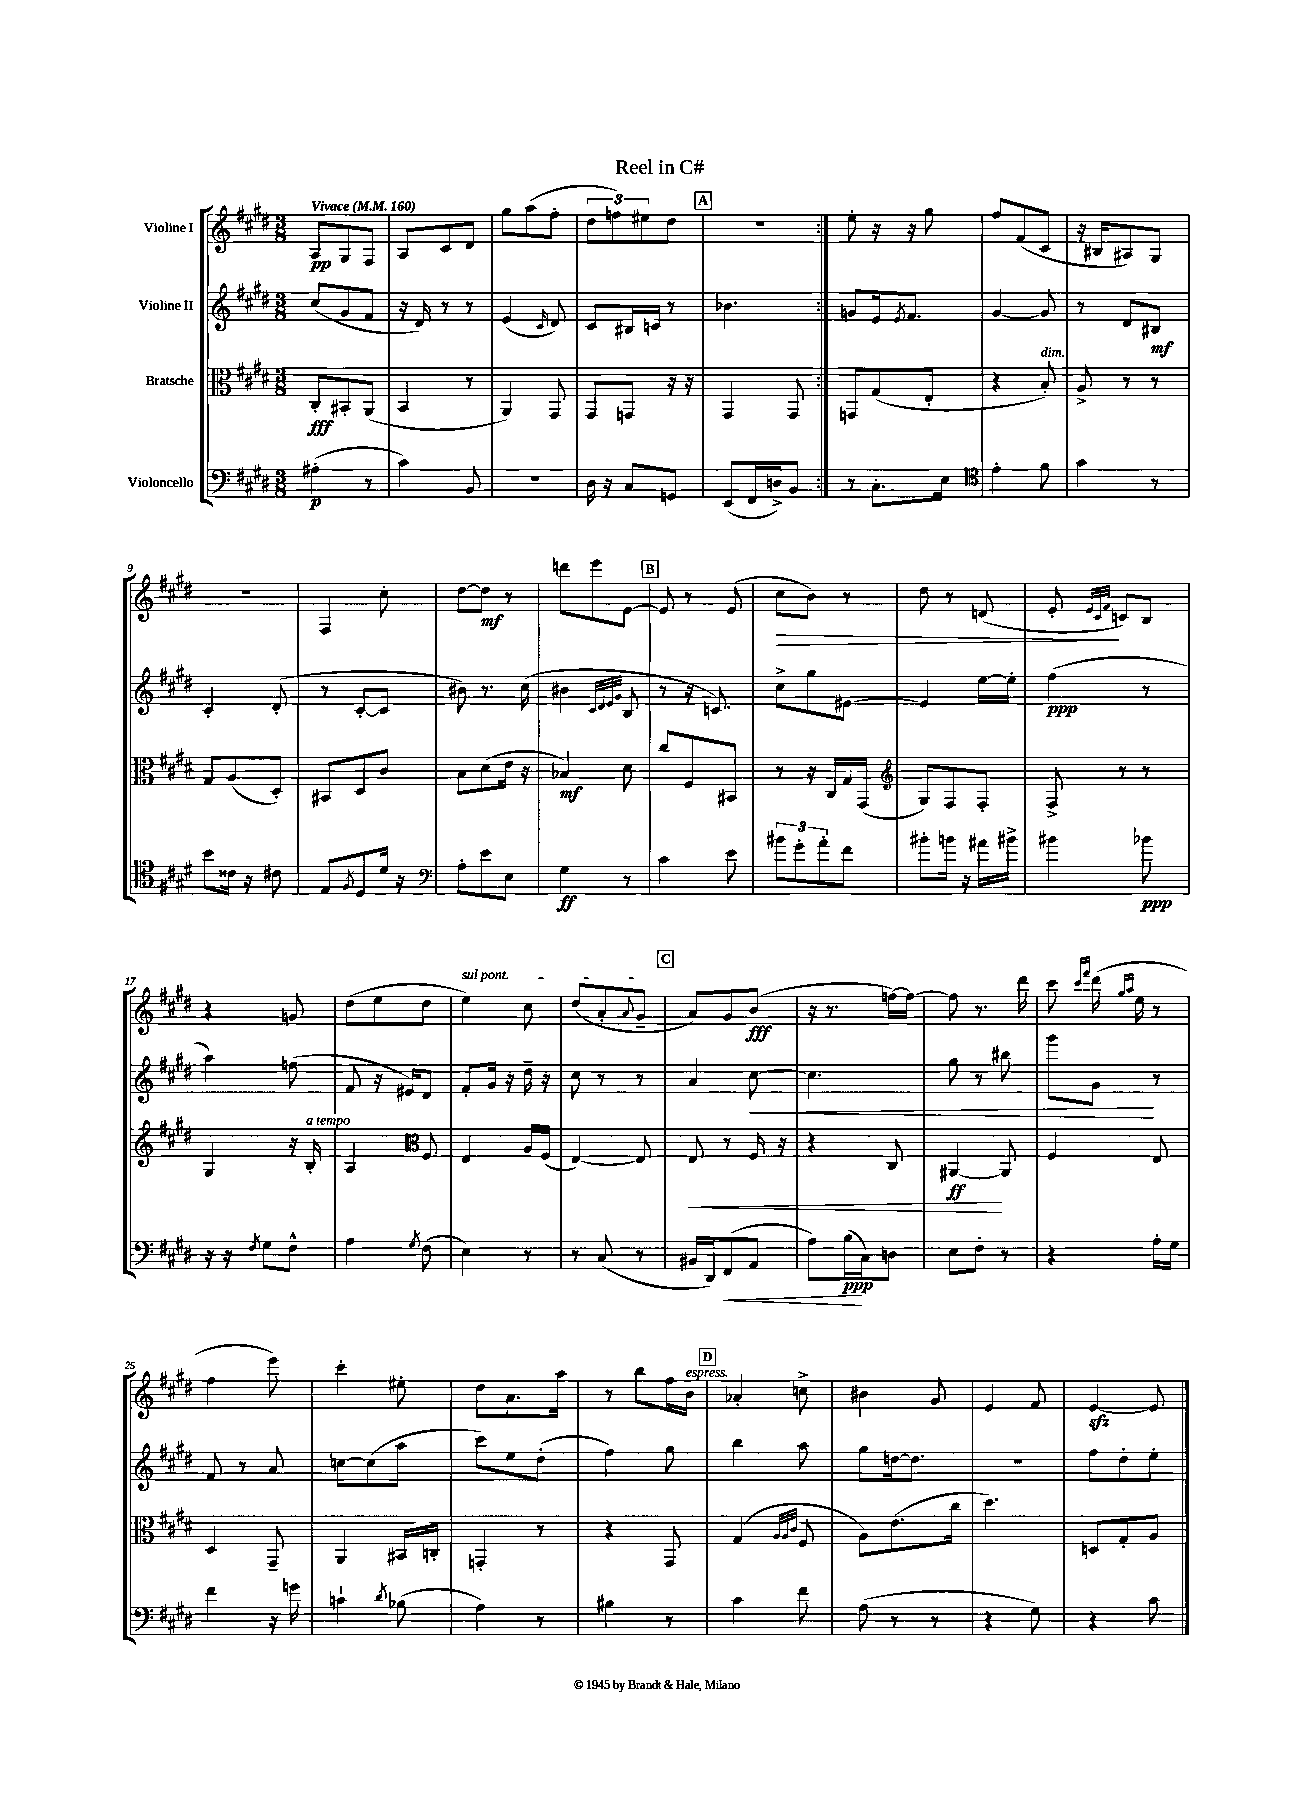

**kern	**kern	**kern	**kern
*staff4	*staff3	*staff2	*staff1
*clefF4	*clefC3	*clefG2	*clefG2
*k[f#c#g#d#]	*k[f#c#g#d#]	*k[f#c#g#d#]	*k[f#c#g#d#]
*M3/8	*M3/8	*M3/8	*M3/8
*MM160	*MM160	*MM160	*MM160
(4A#'\	8C#'/L	(8cc#/L	8A/L
.	8BB#'/	8g#/	8G#/
8r	(8AA/J	8f#/J	8F#/J
=	=	=	=
4c#\)	4BB/	16r	8A/L
.	.	16d#/)	.
.	.	8r	8c#/
8BB/	8r	8r	8d#/J
=	=	=	=
4.r	4AA/)	(4e/	8gg#\L
.	.	.	(8aa\
.	.	16qqc#/	.
.	8GG#/	8d#/)	8ff#'\J
=	=	=	=
16D#\	8GG#/L	8c#/L	12dd#\L
16r	.	.	.
.	.	.	12ff\)
8C#/L	8GG/J	16B#/L	.
.	.	.	12ee#\
.	.	16c/JJ	.
8GG/J	16r	8r	8dd#\J
.	16r	.	.
=	=	=	=
(8EE/L	4GG#/	4.b-\	4.r
16FF#/L	.	.	.
16D^/J)	.	.	.
8BB/J	8GG#/	.	.
=:|!	=:|!	=:|!	=:|!
8r	8GG/L	8g/L	8ee'\
8.C#'\L	(8G#/	16e/k	16r
.	.	8qe/	.
.	.	8.f#/J	16r
.	8E'/J	.	8gg#\
16E\Jk	.	.	.
=	=	=	=
*clefC4	*	*	*
4e'\	4r	[4g#/	8ff#/L
.	.	.	(8f#/
8f#\	8B'/)	8g#/]	8c#/J
=	=	=	=
4g#\	8A^/	8r	16r
.	.	.	16B#/LK
.	8r	8d#/L	8A#/)
8r	8r	8B#/J	8G#/J
=	=	=	=
8b\L	8G#/L	4c#'/	4.r
16c##\Jk	(8A/	.	.
16r	.	.	.
8c#\	8D#'/J)	(8d#'/	.
=	=	=	=
8E/L	8BB#/L	8r	4F#/
8qF#/	.	.	.
8D#/	8D#/	[8c#'/L	.
16d#/Jk	8c#/J	8c#/]J	8cc#'\
16r	.	.	.
=	=	=	=
*clefF4	*	*	*
8A'\L	8B\L	8b#\)	[8dd#\L
8e\	(8d#\	8.r	8dd#\]J
8E\J	16e\Jk	.	8r
.	16r	(16cc#\	.
=	=	=	=
4G#\	4B-/)	4b#\	8ddd\L
.	.	.	8eee\
.	.	32qqc#/LLL	.
.	.	32qqd#/	.
.	.	32qqe/	.
.	.	32qqg#/JJJ	.
8r	8d#\	8B/	[8e\J
=	=	=	=
4c#\	8cc#/L	8r	8e/]
.	8F#/	16r	8r
.	.	8.c/)	.
8e\	8BB#/J	.	(8e/
=	=	=	=
12b#\L	8r	8cc#^\L	8cc#\L
12g#'\	.	.	.
.	16r	8gg#\	8b\J)
12a'\	.	.	.
.	16C#/LL	.	.
8f#\J	16G#/	[8e#\J	8r
.	(16GG#/JJ	.	.
=	=	=	=
*	*clefG2	*	*
8b#'\L	8G#/L)	4e#/]	8dd#\
16b\Jk	8F#/	.	8r
16r	.	.	.
16a#\LL	8F#'/J	[16ee\LL	(8d/
16b#^\JJ	.	16ee'\]JJ	.
=	=	=	=
4b#\	8F#^/	(4ff#\	8e'/
.	.	.	32qqe/LLL
.	.	.	32qqc#/
.	.	.	32qqf#/JJJ
.	8r	.	8c/L)
8b-\	8r	8r	8B/J
=	=	=	=
16r	4G#/	4aa\)	4r
16r	.	.	.
8qF#/	.	.	.
8G#\L	.	.	.
8F#^^\J	16r	(8ff\	8g/
.	16B'/	.	.
=	=	=	=
4A\	4A/	8f#/	(8dd#\L
.	.	16r	8ee\
.	.	16e#/LK)	.
*	*clefC3	*	*
8qG#/	.	.	.
(8F#\	8F#/	8d#/J	8dd#\J
=	=	=	=
4E\)	4E/	8f#'/L	4ee\)
.	.	16g#/Jk	.
.	.	16r	.
8r	16A/LL	16dd#~\	8cc#\
.	(16F#/JJ	16r	.
=	=	=	=
8r	[4E/)	8cc#\	(8dd#/L
(8C#/	.	8r	8a'/
.	.	.	8qqa/
8r	8E/]	8r	8g#~/J
=	=	=	=
16BB#/LL	8E/	4a/	8a/L)
16DD#/J)	.	.	.
(8FF#/	8r	.	8g#/
8AA/J	16F#/	[8cc#\	(8b/J
.	16r	.	.
=	=	=	=
8A\L)	4r	4.cc#\]	16r
.	.	.	8.r
(16B\L	.	.	.
16C#\J)	.	.	.
8D\J	8C#/	.	[16ff\LL)
.	.	.	16ff\_JJ
=	=	=	=
8E\L	[4AA#/	8gg#\	8ff\]
8F#'\J	.	8r	8.r
8r	8AA#/]	8bb#\	.
.	.	.	16ddd#\
=	=	=	=
4r	4F#/	8ggg#\L	8ccc#\
.	.	.	16qqccc#/LL
.	.	.	16qqfff#/JJ
.	.	8g#\J	(16ddd#\
.	.	.	16qqgg#/LL
.	.	.	16qqaa/JJ
.	.	.	16ee\
16A'\LL	8E/	8r	8r
16G#\JJ	.	.	.
=	=	=	=
4f#\	4D#/	8f#/	4ff#\
.	.	8r	.
16r	8GG#~/	8a/	8eee\)
16g\	.	.	.
=	=	=	=
4c`\	4AA/	[8cc\L	4ccc#'\
.	.	(8cc\]	.
8qd#/	.	.	.
(8B-\	16BB#/LL	8aa\J	8ee#'\
.	16C'/JJ	.	.
=	=	=	=
4A\)	4GG'/	8ccc#\L)	8dd#\L
.	.	8ee\	8.a\
8r	8r	(8dd#'\J	.
.	.	.	16aa\Jk
=	=	=	=
4B#\	4r	4ff#\)	8r
.	.	.	8bb\L
8r	8GG#/	8gg#\	16ff#\L
.	.	.	16b\JJ
=	=	=	=
4c#\	(4G#/	4bb\	4a-'/
.	32qqA/LLL	.	.
.	32qqA/	.	.
.	32qqc#/JJJ	.	.
8f#\	8F#/	8aa\	8cc^\
=	=	=	=
(8A\	8A\L)	8gg#\L	4b#\
8r	(8.e\	[16dd\k	.
.	.	8.dd\]J	.
8r	.	.	8g#/
.	16cc#\Jk	.	.
=	=	=	=
4r	4.dd#\)	4.r	4e/
8G#\)	.	.	8f#/
=	=	=	=
4r	8D/L	8ff#\L	[4e/
.	8G#'/	8dd#'\	.
8c#\	8A/J	8ee'\J	8e/]
==	==	==	==
*-	*-	*-	*-
